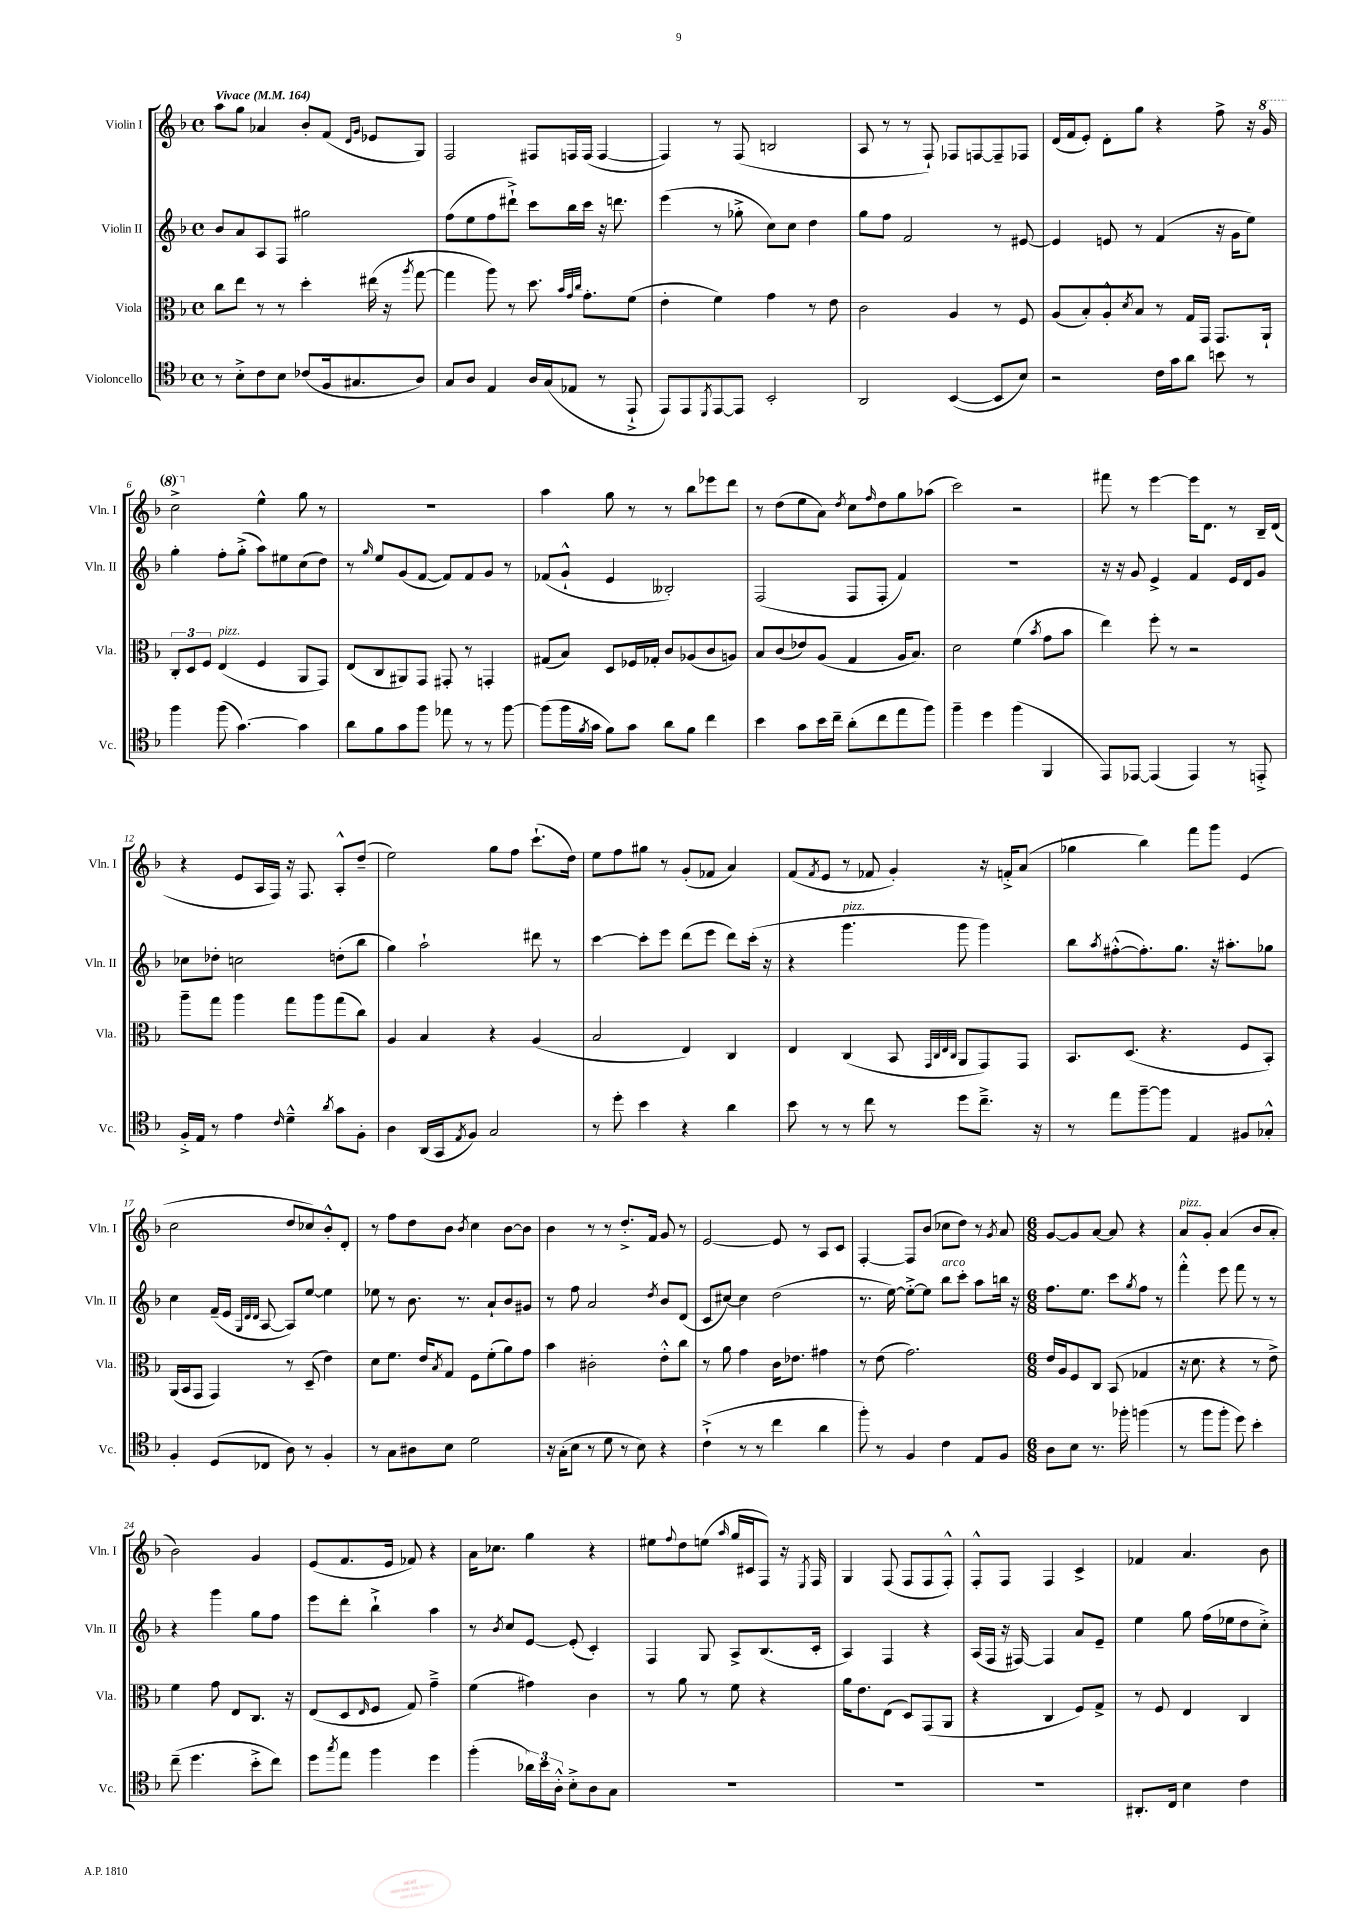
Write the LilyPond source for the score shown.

<<
\new StaffGroup <<
\new Staff = "s0" \with { instrumentName = "Violin I" shortInstrumentName = "Vln. I" } {
    \clef treble \key f \major \defaultTimeSignature \time 4/4 \tempo "Vivace" 4 = 164
    a''8 g''8 aes'4 bes'8-. f'8( \grace { d'16 g'16 } ees'8 g8) |
    f2 fis8 f16 f16( f4~ |
    f4) r8 f8( b2 |
    a8 r8 r8 f8-!) fes8 f8~ f8-- fes8 |
    d'16( f'16 e'8-.) d'8-. g''8 r4 f''8-> r16 \ottava #1 g''16 |
    c'''2-> \ottava #0 e''4-^ g''8 r8 |
    R1 |
    a''4 g''8 r8 r8 bes''8 ees'''8 d'''8 |
    r8 d''8( e''8 a'8) \acciaccatura { d''8 } c''8 \grace { f''16 } d''8 g''8 aes''8( |
    c'''2) r2 |
    fis'''8 r8 e'''4~ e'''16 d'8. r8 bes16-- d'16( |
    r4 e'8 a16 f16) r16 f8. a8-.-^ d''8--( |
    e''2) g''8 f''8 c'''8.-!( d''16) |
    e''8 f''8 gis''8 r8 g'8-.( fes'8 a'4) |
    f'8( \acciaccatura { f'8 } e'8 r8 fes'8 g'4-.) r16 f'16-.-> a'8( |
    ges''4 bes''4) f'''8 g'''8 e'4( |
    c''2 d''8 ces''8) bes'8-.-^ d'8-. |
    r8 f''8 d''8 bes'8 \acciaccatura { bes'8 } c''4 bes'8~ bes'8 |
    bes'4 r8 r8 d''8.-.-> f'16 g'8 r8 |
    e'2~ e'8 r8 a8 c'8 |
    f4~-. f8 bes'8( ces''8 d''8) r8 \acciaccatura { g'8 } a'8 |
    \numericTimeSignature \time 6/8 g'8~ g'8 a'8~ a'8 r4 |
    a'8^\markup { \italic "pizz." } g'8-. a'4( bes'8 a'8-. |
    bes'2) g'4 |
    e'8( f'8. e'16 fes'8) r4 |
    a'16 ces''8. g''4 r4 |
    eis''8 \appoggiatura { f''8 } d''8 e''8( \grace { a''16 } g''16 cis'16 f8) r16 \acciaccatura { e8 } f16 |
    g4 f8( f8 f8 f8-.-^) |
    f8-.-^ f8 f4 c'4-> |
    fes'4 a'4. bes'8 \bar "|." |
}
\new Staff = "s1" \with { instrumentName = "Violin II" shortInstrumentName = "Vln. II" } {
    \clef treble \key f \major \defaultTimeSignature \time 4/4
    bes'8 a'8 a8 f8 gis''2 |
    f''8( e''8 f''8 dis'''8-!->) c'''8 bes''16 c'''16 r16 d'''8. |
    e'''4( r8 ges''8-.-> c''8) c''8 d''4 |
    g''8 f''8 f'2 r8 eis'8~ |
    eis'4 e'8 r8 f'4( r16 g'16 e''8) |
    g''4-. f''8-. g''8-.->( a''8) eis''8 c''8( d''8) |
    r8 \grace { g''16 } e''8 g'8( f'8~ f'8) f'8 g'8 r8 |
    fes'8( g'8-!-^ e'4 beses2-.) |
    f2( f8 f8-. f'4) |
    R1 |
    r16 r16 g'8 e'4-> f'4 e'16 d'16 g'8 |
    ces''8 des''8-. c''2 d''8-.( bes''8 |
    g''4) a''2-! dis'''8 r8 |
    c'''4~ c'''8-. e'''8 d'''8( e'''8 d'''8) c'''16-.( r16 |
    r4 g'''4.^\markup { \italic "pizz." } g'''8 g'''4) |
    bes''8 \acciaccatura { a''8 } fis''8~-.-^( fis''8.-.) g''8. r16 ais''8.-. ges''8 |
    c''4 f'16--( e'16 \grace { g32 d'32 d'32 } a8~ a8) e''8~ e''4 |
    ees''8 r8 bes'8. r8. a'8-! bes'8 gis'8 |
    r8 f''8 a'2 \acciaccatura { d''8 } bes'8 d'8( |
    c'8 cis''8~) cis''4 d''2( |
    r8. e''16~) e''8~-.-> e''8 bes''8^\markup { \italic "arco" } c'''8-. a''8 b''16 r16 |
    \numericTimeSignature \time 6/8 f''8. e''8. c'''8 \acciaccatura { g''8 } f''8 r8 |
    f'''4-.-^ e'''8 f'''8 r8 r8 |
    r4 g'''4 g''8 f''8 |
    e'''8 d'''8-. bes''4-!-> a''4 |
    r8 \acciaccatura { bes'8 } c''8 e'8~ e'8-.( c'4-.) |
    f4 g8 a8-> bes8.( c'16-. |
    a4) f4 r4 |
    a16( f16 r16 fis16~) fis4 a'8 e'8-- |
    e''4 g''8 f''16( ees''16 d''8 c''8-.->) \bar "|." |
}
\new Staff = "s2" \with { instrumentName = "Viola" shortInstrumentName = "Vla." } {
    \clef alto \key f \major \defaultTimeSignature \time 4/4
    c''8 e''8 r8 r8 d''4-. eis''16( r16 \acciaccatura { a''8 } g''8~ |
    g''4 a''8) r8 d''8. \grace { bes'32 g'32 c''32 } g'8.-. f'8( |
    e'4-. f'4) g'4 r8 e'8 |
    c'2 a4 r8 f8 |
    a8( bes8-.) a8-.-^ \acciaccatura { d'8 } bes8 r8 g16 g,16 g,8. a,16-! |
    \tuplet 3/2 { c8-. d8 f8 } e4^\markup { \italic "pizz." }( f4 a,8 g,8) |
    e8( c8 ais,8) g,8 gis,8-. r8 g,4-. |
    gis8( bes8) d8 fes16 ges16-. c'8 aes8( c'8 a8) |
    bes8 c'8( ees'8) a8( g4 a16 bes8.) |
    d'2 f'4( \acciaccatura { bes'8 } g'8 bes'8 |
    e''4) f''8-. r8 r2 |
    a''8-- g''8 a''4 g''8 a''8 g''8( c''8) |
    a4 bes4 r4 a4( |
    bes2 e4) c4 |
    e4 c4( bes,8 \grace { g,32 c32 e32 c32 } a,8 g,8) g,8 |
    bes,8. d8.( r4. f8 bes,8-.) |
    a,16( bes,16 g,8 g,4) r8 d8--( e'4) |
    d'8 f'8. e'16 \acciaccatura { bes8 } g8 f8 f'8-.( a'8) g'8 |
    bes'4 cis'2-. e'8-.-^ c''8 |
    r8 a'8 g'4 c'16 ees'8. gis'4 |
    r8 e'8( g'2.) |
    \numericTimeSignature \time 6/8 e'16 a16 f8 c8 bes,8( ges4 |
    r16 d'8. r4 r8 e'8->) |
    f'4 g'8 e8 c8. r16 |
    e8( d8 \grace { e16 } f8 g8) g'4---> |
    f'4( gis'4) c'4 |
    r8 a'8 r8 f'8 r4 |
    a'16 e'8. e8( d8) g,8( a,8 |
    r4 c4 f8) g8-> |
    r8 f8 e4 c4 \bar "|." |
}
\new Staff = "s3" \with { instrumentName = "Violoncello" shortInstrumentName = "Vc." } {
    \clef tenor \key f \major \defaultTimeSignature \time 4/4
    r8 bes8-.-> c'8 bes8 ces'8( f16 gis8. a8) |
    g8 a8 e4 a16 g16( ees8 r8 e,8-!-> |
    e,8) e,8 \acciaccatura { d,8 } e,8~ e,8 bes,2-. |
    a,2 bes,4~( bes,8 bes8) |
    r2 c'16 g'16 a'8 b'8 r8 |
    f''4 f''8( g'4.~) g'4 |
    a'8 f'8 g'8 f''8 ees''8 r8 r8 f''8~ |
    f''8( f''16 \acciaccatura { f'8 } g'16 f'8) g'8 a'8 f'8 c''4 |
    bes'4 g'8 bes'16 c''16-- a'8-.( c''8 e''8 f''8) |
    f''4-- d''4 f''4( f,4 |
    e,8) ees,8~ ees,4( ees,4) r8 e,8-.-> |
    f16-.-> e16 r8 e'4 \grace { c'16 } d'4---^ \acciaccatura { a'8 } g'8 f8-. |
    a4 a,16( g,16 \acciaccatura { e8 } f8) g2 |
    r8 d''8-. bes'4 r4 a'4 |
    bes'8 r8 r8 c''8 r8 d''8 c''8.---> r16 |
    r8 e''8 f''8~-- f''8 e4 fis8 ges8-.-^ |
    f4-. d8( ces8 a8) r8 f4-. |
    r8 g8 ais8 bes8 d'2 |
    r16 g16-.( bes8 r8 d'8 r8 bes8) r4 |
    c'4-!->( r8 r8 c''4 a'4 |
    f''8-.) r8 f4 c'4 e8 f8 |
    \numericTimeSignature \time 6/8 a8 bes8 r8. fes''16-. f''4( |
    r8 f''8 f''8-. d''8) bes'4-. |
    c''8--( d''4. bes'8-.-> c''8) |
    d''8 \acciaccatura { g''8 } e''8 f''4 d''4 |
    f''4-.( \tuplet 3/2 { aes'16) bes'16 a16-.-^ } bes8-.-> a8 g8 |
    R2. |
    R2. |
    R2. |
    ais,8.-. c16 bes4 c'4 \bar "|." |
}
>>
>>
